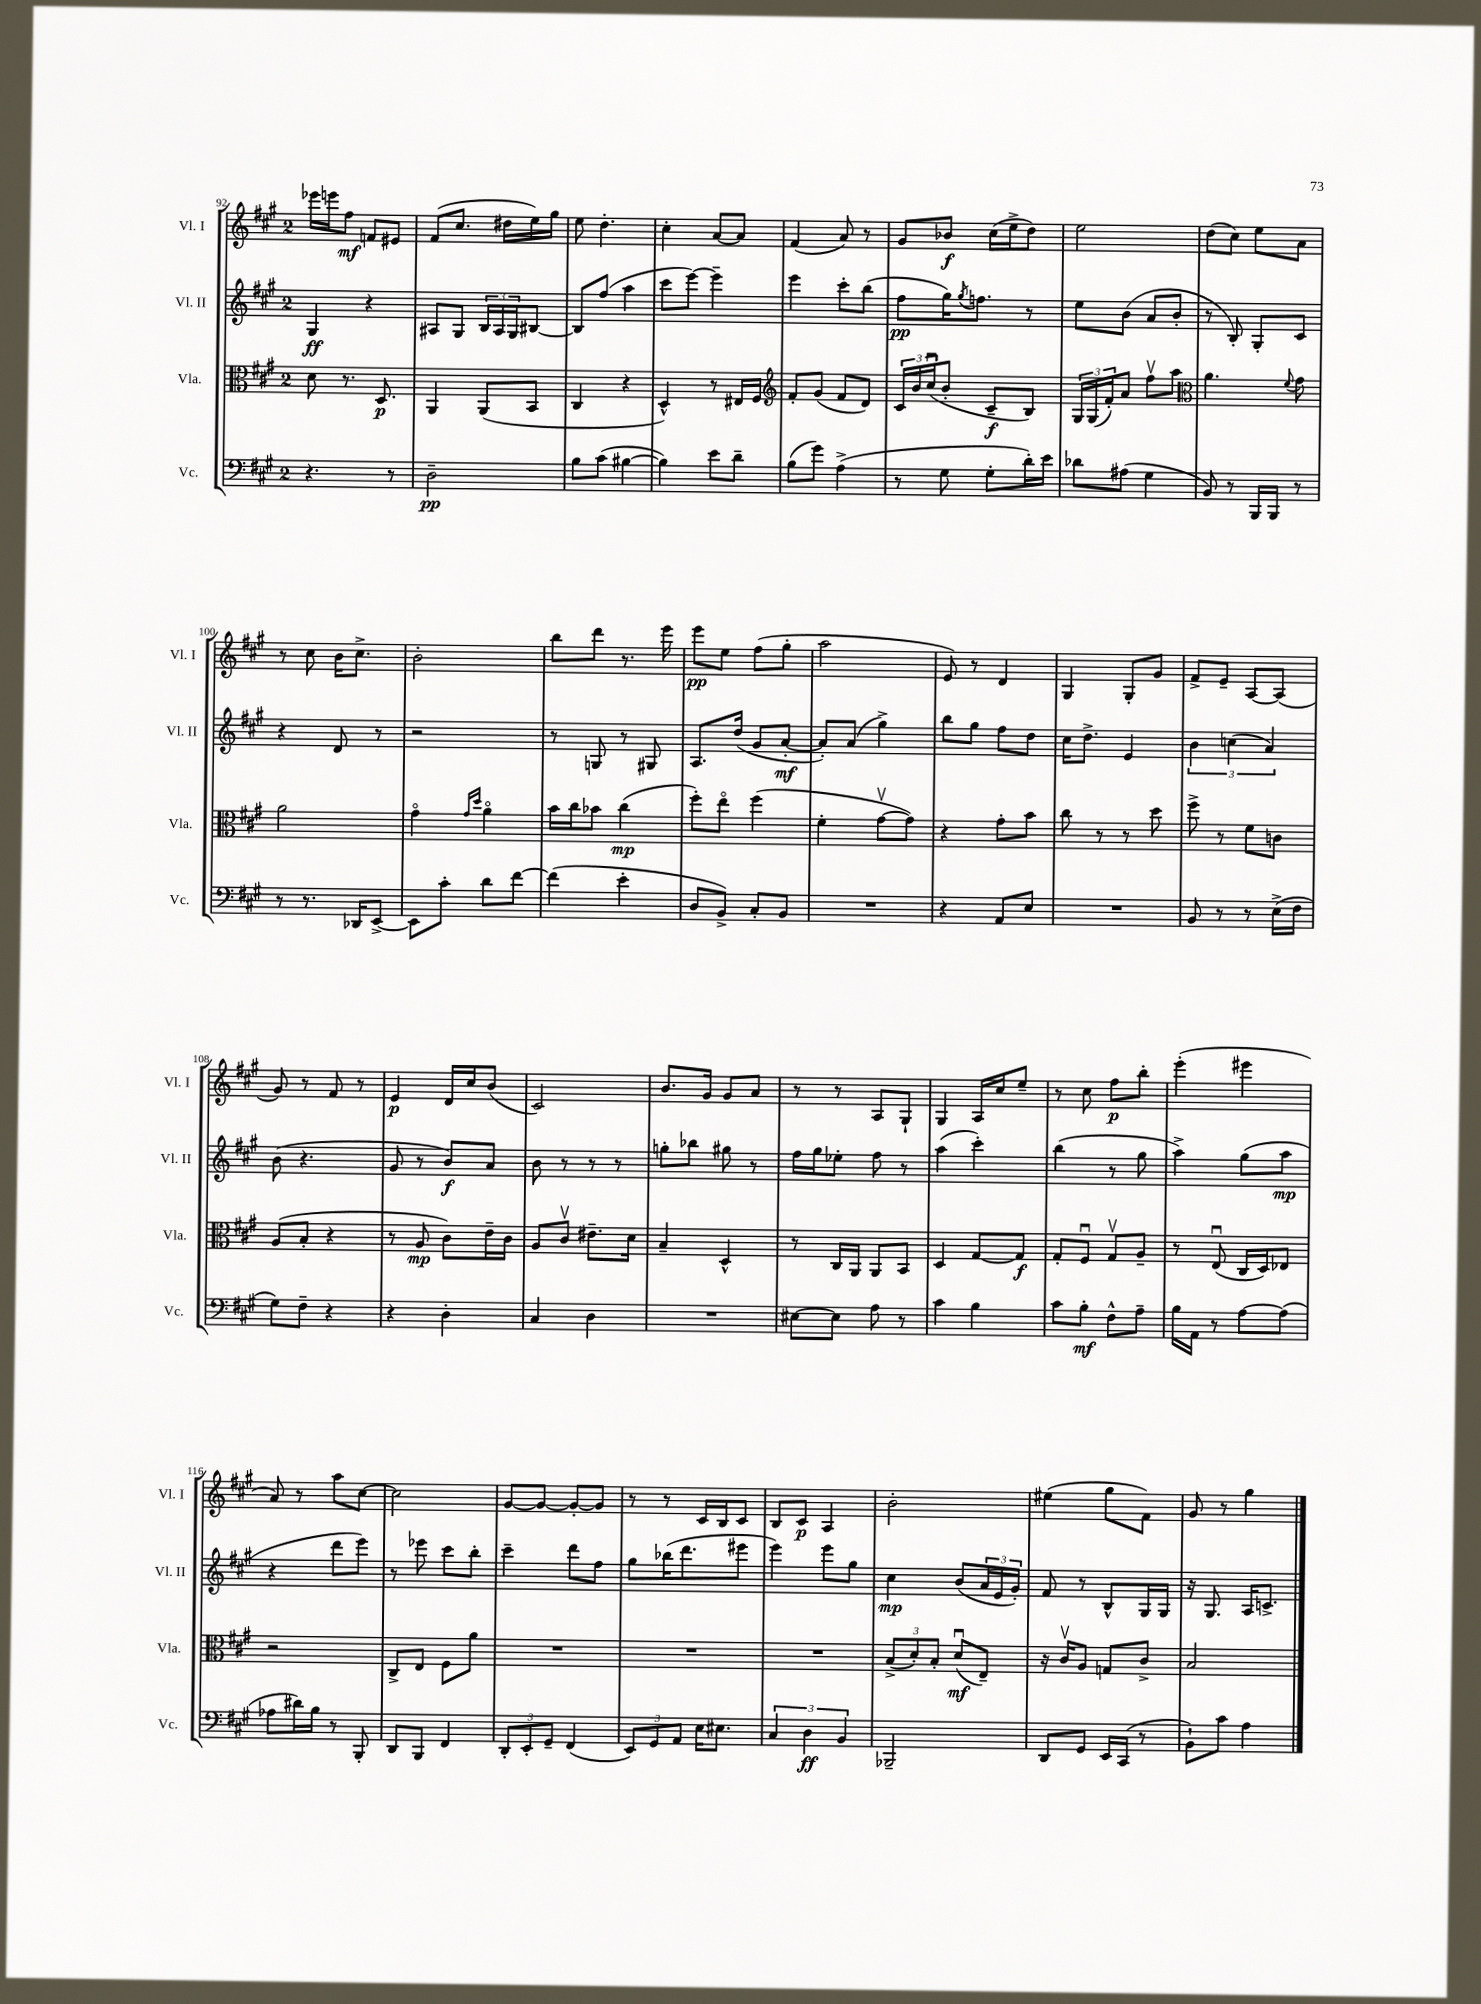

**kern	**dynam	**kern	**dynam	**kern	**dynam	**kern	**dynam
*part4	*part4	*part3	*part3	*part2	*part2	*part1	*part1
*staff4	*staff4	*staff3	*staff3	*staff2	*staff2	*staff1	*staff1
*I"Vc.	*	*I"Vla.	*	*I"Vl. II	*	*I"Vl. I	*
*I'Vc.	*	*I'Vla.	*	*I'Vl. II	*	*I'Vl. I	*
*clefF4	*	*clefC3	*	*clefG2	*	*clefG2	*
*k[f#c#g#]	*	*k[f#c#g#]	*	*k[f#c#g#]	*	*k[f#c#g#]	*
*M2/4	*	*M2/4	*	*M2/4	*	*M2/4	*
=92	=92	=92	=92	=92	=92	=92	=92
4.r	.	8d\	.	4G#/	ff	16eee-X\LL	.
.	.	.	.	.	.	16eeen\J	.
.	.	8.r	.	.	.	8ff#\J	mf
.	.	.	.	4r	.	8fn/L	.
.	.	8.D/	p	.	.	.	.
8r	.	.	.	.	.	8e#X/J	.
=93	=93	=93	=93	=93	=93	=93	=93
2D~\	pp	4AA/	.	8A#X/L	.	(8f#/L	.
.	.	.	.	8G#/J	.	8.cc#/J	.
.	.	(8AA/L	.	24B/LL	.	.	.
.	.	.	.	24A#/	.	.	.
.	.	.	.	.	.	16dd#X\LL	.
.	.	.	.	24G#/J	.	.	.
.	.	8BB/J	.	[8B#X/J	.	16ee\)	.
.	.	.	.	.	.	16gg#\JJ	.
=94	=94	=94	=94	=94	=94	=94	=94
8B\L	.	4C#/	.	8B#/L]	.	8ee\	.
(8c#\J	.	.	.	(8ff#/J	.	4.dd'\	.
[4B#X\	.	4r	.	4aa\	.	.	.
=95	=95	=95	=95	=95	=95	=95	=95
4B#\])	.	4D^^/)	.	8ccc#\L	.	4cc#'\	.
.	.	.	.	[8eee\J)	.	.	.
8e\L	.	8r	.	4eee~\]	.	[8a/L	.
8d~\J	.	16E#X/LL	.	.	.	8a/J]	.
.	.	16F#/JJ	.	.	.	.	.
=96	=96	=96	=96	=96	=96	=96	=96
*	*	*clefG2	*	*	*	*	*
(8B\L	.	8f#'/L	.	4eee\	.	(4f#/	.
8g#\J)	.	(8g#/J	.	.	.	.	.
(4A^\	.	8f#/L	.	8ccc#'\L	.	8a/)	.
.	.	8d/J)	.	(8bb\J	.	8r	.
=97	=97	=97	=97	=97	=97	=97	=97
8r	.	24c#/LL	.	8ff#\L	pp	8g#/L	.
.	.	24b/	.	.	.	.	.
.	.	(24cc#u/J	.	.	.	.	.
8G#\	.	8b'/J	.	16gg#\K)	.	8b-X/J	f
.	.	.	.	8qgg#/	.	.	.
.	.	.	.	8.ffn\J	.	.	.
8G#'\L	.	8c#~/L	f	.	.	(16cc#\LL	.
.	.	.	.	.	.	16ee^\J	.
16d'\L)	.	8B/J)	.	8r	.	8dd\J)	.
16e\JJ	.	.	.	.	.	.	.
=98	=98	=98	=98	=98	=98	=98	=98
8d-X\L	.	24G#/LL	.	8ee\L	.	2ee\	.
.	.	(24G#/	.	.	.	.	.
.	.	24f#'/J)	.	.	.	.	.
(8A#X\J	.	8a/J	.	(8b\J	.	.	.
4G#\	.	8ff#v\L	.	8a/L	.	.	.
.	.	8aa\J	.	8b'/J	.	.	.
=99	=99	=99	=99	=99	=99	=99	=99
*	*	*clefC3	*	*	*	*	*
8BB/)	.	4.a\	.	8r	.	(8dd\L	.
8r	.	.	.	8B'/)	.	8cc#\J)	.
16BBB/LL	.	.	.	8G#'/L	.	8ee\L	.
16BBB/JJ	.	.	.	.	.	.	.
.	.	8qqf#/	.	.	.	.	.
8r	.	8g#\	.	8c#/J	.	8a\J	.
!!LO:LB:g=z
=100	=100	=100	=100	=100	=100	=100	=100
8r	.	2a\	.	4r	.	8r	.
8.r	.	.	.	.	.	8cc#\	.
.	.	.	.	8d/	.	16b\KL	.
16DD-X/KL	.	.	.	.	.	8.cc#^\J	.
[8EE^/J	.	.	.	8r	.	.	.
=101	=101	=101	=101	=101	=101	=101	=101
8EE\L]	.	4g#\	.	2r	.	2b'\	.
8c#'\J	.	.	.	.	.	.	.
.	.	16qqg#/LL	.	.	.	.	.
.	.	16qqdd/JJ	.	.	.	.	.
8d\L	.	4a\	.	.	.	.	.
[8f#\J	.	.	.	.	.	.	.
=102	=102	=102	=102	=102	=102	=102	=102
(4f#\]	.	16b\LL	.	8r	.	8bb\L	.
.	.	16cc#\J	.	.	.	.	.
.	.	8b-X\J	.	8Gn/	.	8ddd\J	.
4e'\	.	(4cc#\	mp	8r	.	8.r	.
.	.	.	.	8G#X/	.	.	.
.	.	.	.	.	.	16eee\	.
=103	=103	=103	=103	=103	=103	=103	=103
8D/L	.	8ff#'\L)	.	8.A/L	.	8eee\L	pp
8BB^/J)	.	8ee\J	.	.	.	8ee\J	.
.	.	.	.	(16dd/Jk	.	.	.
8C#'/L	.	(4ff#\	.	8g#/L	.	(8ff#\L	.
8BB/J	.	.	.	[8a'/J	mf	8gg#'\J	.
=104	=104	=104	=104	=104	=104	=104	=104
2r	.	4f#'\	.	8a'/L])	.	2aa\	.
.	.	.	.	(8a/J	.	.	.
.	.	[8g#v\L	.	4gg#^\)	.	.	.
.	.	8g#\J])	.	.	.	.	.
=105	=105	=105	=105	=105	=105	=105	=105
4r	.	4r	.	8bb\L	.	8e/)	.
.	.	.	.	8gg#\J	.	8r	.
8AA/L	.	8g#'\L	.	8ff#\L	.	4d/	.
8E/J	.	8b\J	.	8dd\J	.	.	.
=106	=106	=106	=106	=106	=106	=106	=106
2r	.	8cc#\	.	16cc#\KL	.	4G#/	.
.	.	.	.	8.dd^\J	.	.	.
.	.	8r	.	.	.	.	.
.	.	8r	.	4e/	.	8G#'/L	.
.	.	8dd\	.	.	.	8g#/J	.
=107	=107	=107	=107	=107	=107	=107	=107
8BB/	.	8ff#^\	.	6b\	.	8f#^/L	.
8r	.	8r	.	.	.	8e~/J	.
.	.	.	.	(6ccn\	.	.	.
8r	.	8f#\L	.	.	.	[8A/L	.
.	.	.	.	6a/)	.	.	.
(16E^\LL	.	8cn\J	.	.	.	(8A/J]	.
16F#\JJ	.	.	.	.	.	.	.
!!LO:LB:g=z
=108	=108	=108	=108	=108	=108	=108	=108
8G#\L)	.	(8A/L	.	(8b\	.	8g#/)	.
8F#~\J	.	8B'/J	.	4.r	.	8r	.
4r	.	4r	.	.	.	8f#/	.
.	.	.	.	.	.	8r	.
=109	=109	=109	=109	=109	=109	=109	=109
4r	.	8r	.	8g#/	.	4e/	p
.	.	8A/	mp	8r	.	.	.
4D'\	.	8c#\L)	.	8b/L)	f	16d/LL	.
.	.	.	.	.	.	16cc#/J	.
.	.	16e~\L	.	8a/J	.	(8b/J	.
.	.	16c#\JJ	.	.	.	.	.
=110	=110	=110	=110	=110	=110	=110	=110
4C#/	.	8A/L	.	8b\	.	2c#/)	.
.	.	8c#v/J	.	8r	.	.	.
4D\	.	8.e#X~\L	.	8r	.	.	.
.	.	.	.	8r	.	.	.
.	.	16d\Jk	.	.	.	.	.
=111	=111	=111	=111	=111	=111	=111	=111
2r	.	4B~/	.	8ggn'\L	.	8.b/L	.
.	.	.	.	8bb-X\J	.	.	.
.	.	.	.	.	.	16g#/Jk	.
.	.	4D^^/	.	8gg#X\	.	8g#/L	.
.	.	.	.	8r	.	8a/J	.
=112	=112	=112	=112	=112	=112	=112	=112
[8E#X\L	.	8r	.	16ff#\LL	.	8r	.
.	.	.	.	16gg#\J	.	.	.
8E#\J]	.	16C#/LL	.	8ee-X'\J	.	8r	.
.	.	16AA/JJ	.	.	.	.	.
8A\	.	8AA/L	.	8ff#\	.	8A/L	.
8r	.	8BB/J	.	8r	.	8G#`/J	.
=113	=113	=113	=113	=113	=113	=113	=113
4c#\	.	4D/	.	(4aa\	.	4G#/	.
4B\	.	[8G#/L	.	4ccc#'\)	.	16A/LL	.
.	.	.	.	.	.	16cc#/J	.
.	.	8G#/J]	f	.	.	8ee~/J	.
=114	=114	=114	=114	=114	=114	=114	=114
8c#\L	.	8G#'/L	.	(4bb\	.	8r	.
8B'\J	mf	8F#u/J	.	.	.	8cc#\	.
8F#^^\L	.	8G#v/L	.	8r	.	8ff#\L	p
8A~\J	.	8A~/J	.	8gg#\	.	8bb'\J	.
=115	=115	=115	=115	=115	=115	=115	=115
16B\LL	.	8r	.	4aa^\)	.	(4eee'\	.
16AA\JJ	.	.	.	.	.	.	.
8r	.	(8Eu/	.	.	.	.	.
[8A\L	.	16C#/LL	.	(8gg#\L	.	4eee#X\	.
.	.	16D/J)	.	.	.	.	.
(8A\J]	.	8E-X/J	.	8aa\J	mp	.	.
!!LO:LB:g=z
=116	=116	=116	=116	=116	=116	=116	=116
8A-X\L	.	2r	.	4r	.	8a/)	.
16d#X\L)	.	.	.	.	.	8r	.
16B\JJ	.	.	.	.	.	.	.
8r	.	.	.	8ddd\L	.	8aa\L	.
8BBB'/	.	.	.	8eee\J)	.	[8cc#\J	.
=117	=117	=117	=117	=117	=117	=117	=117
8DD/L	.	8C#^/L	.	8r	.	2cc#\]	.
8BBB/J	.	8E/J	.	8eee-X\	.	.	.
4FF#/	.	8F#\L	.	8ccc#\L	.	.	.
.	.	8a\J	.	8bb'\J	.	.	.
=118	=118	=118	=118	=118	=118	=118	=118
12DD'/L	.	2r	.	4ccc#~\	.	[8g#/L	.
12EE'/	.	.	.	.	.	.	.
.	.	.	.	.	.	8g#/J_	.
12GG#~/J	.	.	.	.	.	.	.
(4FF#/	.	.	.	8ddd\L	.	8g#'/L_	.
.	.	.	.	8ff#\J	.	8g#/J]	.
=119	=119	=119	=119	=119	=119	=119	=119
12EE/L)	.	2r	.	8gg#\L	.	8r	.
12GG#/	.	.	.	.	.	.	.
.	.	.	.	(16bb-X\K	.	8r	.
12AA/J	.	.	.	.	.	.	.
.	.	.	.	8.ddd\	.	.	.
16E\KL	.	.	.	.	.	16c#/LL	.
8.E#X\J	.	.	.	.	.	16B/J	.
.	.	.	.	8eee#X\J	.	8c#/J	.
=120	=120	=120	=120	=120	=120	=120	=120
6C#/	.	2r	.	4eee\)	.	8B/L	.
.	.	.	.	.	.	8c#/J	p
6D\	ff	.	.	.	.	.	.
.	.	.	.	8eee\L	.	4A/	.
6BB/	.	.	.	.	.	.	.
.	.	.	.	8gg#\J	.	.	.
=121	=121	=121	=121	=121	=121	=121	=121
2BBB-X~/	.	(12B^/L	.	4cc#\	mp	2b'\	.
.	.	12d'/)	.	.	.	.	.
.	.	12B'/J	.	.	.	.	.
.	.	(8du/L	mf	(8b/L	.	.	.
.	.	8E~/J)	.	24a/L	.	.	.
.	.	.	.	24e/	.	.	.
.	.	.	.	24g#'/JJ)	.	.	.
=122	=122	=122	=122	=122	=122	=122	=122
8DD/L	.	16r	.	8f#/	.	(4ee#X\	.
.	.	16c#v/KL	.	.	.	.	.
8GG#/J	.	8A/J	.	8r	.	.	.
16EE/LL	.	8Gn/L	.	8B^^/L	.	8gg#\L	.
(16CC#/JJ	.	.	.	.	.	.	.
8r	.	8c#^/J	.	16G#/L	.	8f#\J)	.
.	.	.	.	16G#/JJ	.	.	.
=123	=123	=123	=123	=123	=123	=123	=123
8BB`\L)	.	2B/	.	16r	.	8g#/	.
.	.	.	.	8.G#/	.	.	.
8c#\J	.	.	.	.	.	8r	.
4A\	.	.	.	16A/KL	.	4gg#\	.
.	.	.	.	8.cn^/J	.	.	.
==	==	==	==	==	==	==	==
*-	*-	*-	*-	*-	*-	*-	*-
